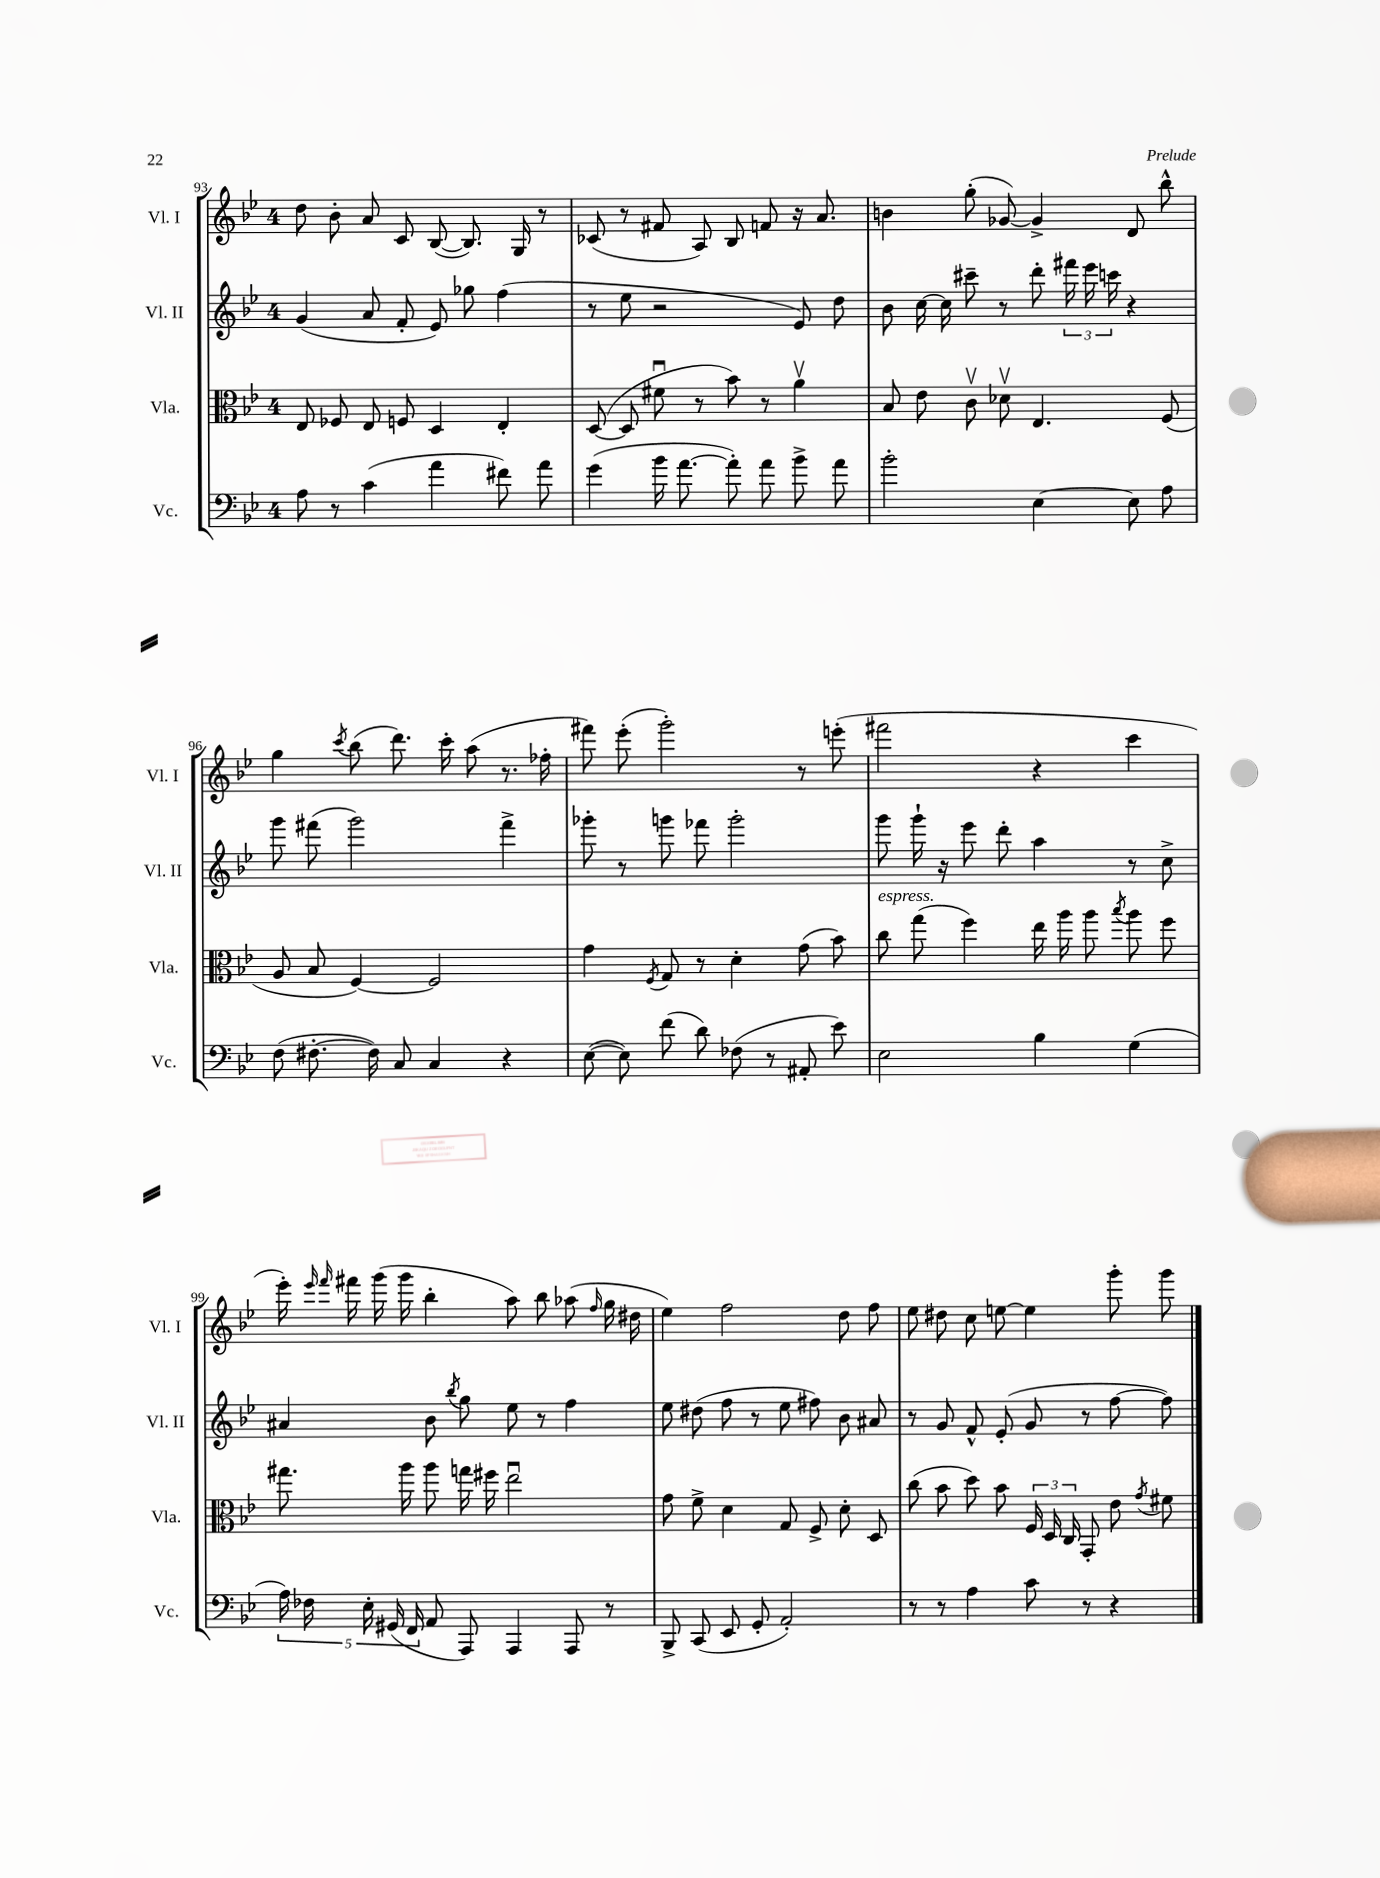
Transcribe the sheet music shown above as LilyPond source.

<<
\new StaffGroup <<
\new Staff = "s0" \with { instrumentName = "Vl. I" shortInstrumentName = "Vl. I" } {
    \clef treble \key bes \major \once \override Staff.TimeSignature.style = #'single-digit \time 4/4
    \autoBeamOff d''8 bes'8-. a'8 c'8 bes8~( bes8.) g16 r8 |
    ces'8( r8 fis'8 a8) bes8 f'8 r16 a'8. |
    b'4 g''8-.( ges'8~) ges'4-> d'8 bes''8-^ |
    g''4 \acciaccatura { c'''8 } bes''8( d'''8.) c'''16-. a''8( r8. fes''16-. |
    fis'''8) ees'''8-.( g'''2-.) r8 e'''8-.( |
    fis'''2 r4 c'''4 |
    ees'''16-.) \grace { ees'''16 f'''16 } fis'''16 g'''16( g'''16 bes''4-. a''8) bes''8 aes''8( \grace { f''16 } g''16 dis''16 |
    ees''4) f''2 d''8 f''8 |
    ees''8 dis''8 c''8 e''8~ e''4 g'''8-. g'''8 \bar "|." |
}
\new Staff = "s1" \with { instrumentName = "Vl. II" shortInstrumentName = "Vl. II" } {
    \clef treble \key bes \major \once \override Staff.TimeSignature.style = #'single-digit \time 4/4
    \autoBeamOff g'4( a'8 f'8-. ees'8) ges''8 f''4( |
    r8 ees''8 r2 ees'8) d''8 |
    bes'8 c''16~ c''16 cis'''8-- r8 d'''8-. \tuplet 3/2 { fis'''16 ees'''16 c'''16 } r4 |
    g'''8 fis'''8( g'''2) fis'''4-> |
    ges'''8-. r8 g'''8 fes'''8 g'''2-. |
    g'''8 g'''16-! r16 ees'''8 d'''8-. a''4 r8 c''8-> |
    ais'4 bes'8 \acciaccatura { bes''8 } g''8 ees''8 r8 f''4 |
    ees''8 dis''8( f''8 r8 ees''8 fis''8) bes'8 ais'8 |
    r8 g'8 f'8-^ ees'8-.( g'8 r8 f''8~ f''8) \bar "|." |
}
\new Staff = "s2" \with { instrumentName = "Vla." shortInstrumentName = "Vla." } {
    \clef alto \key bes \major \once \override Staff.TimeSignature.style = #'single-digit \time 4/4
    \autoBeamOff ees8 fes8 ees8 f8 d4 ees4-. |
    d8~( d8 fis'8\downbow r8 bes'8) r8 a'4\upbow |
    bes8 ees'8 c'8\upbow des'8\upbow ees4. f8( |
    a8 bes8 f4~) f2 |
    g'4 \acciaccatura { f8 } g8 r8 d'4-. g'8( bes'8) |
    c''8^\markup { \italic "espress." } g''8( f''4) ees''16 a''16 a''8 \acciaccatura { bes''8 } a''8 f''8 |
    gis''8. a''16 a''8 g''16 fis''16 ees''2\downbow |
    g'8 f'8-> d'4 g8 f8-> d'8-. d8 |
    c''8( bes'8 d''8) bes'8 \tuplet 3/2 { f16 d16 c16 } g,8-. ees'8 \acciaccatura { g'8 } fis'8 \bar "|." |
}
\new Staff = "s3" \with { instrumentName = "Vc." shortInstrumentName = "Vc." } {
    \clef bass \key bes \major \once \override Staff.TimeSignature.style = #'single-digit \time 4/4
    \autoBeamOff a8 r8 c'4( a'4 fis'8) a'8 |
    g'4( bes'16 a'8.~ a'8-.) a'8 bes'8-> a'8 |
    bes'2-. ees4~ ees8 a8 |
    f8( fis8.~-. fis16) c8 c4 r4 |
    ees8~( ees8) f'8( d'8) fes8( r8 ais,8-. ees'8) |
    ees2 bes4 g4( |
    \tuplet 5/4 { a16) fes16 ees16-. gis,16( f,16 } a,8 a,,8) a,,4 a,,8 r8 |
    bes,,8-> c,8( ees,8 g,8-. a,2-.) |
    r8 r8 a4 c'8 r8 r4 \bar "|." |
}
>>
>>
\layout { \context { \Score currentBarNumber = #93 } }
